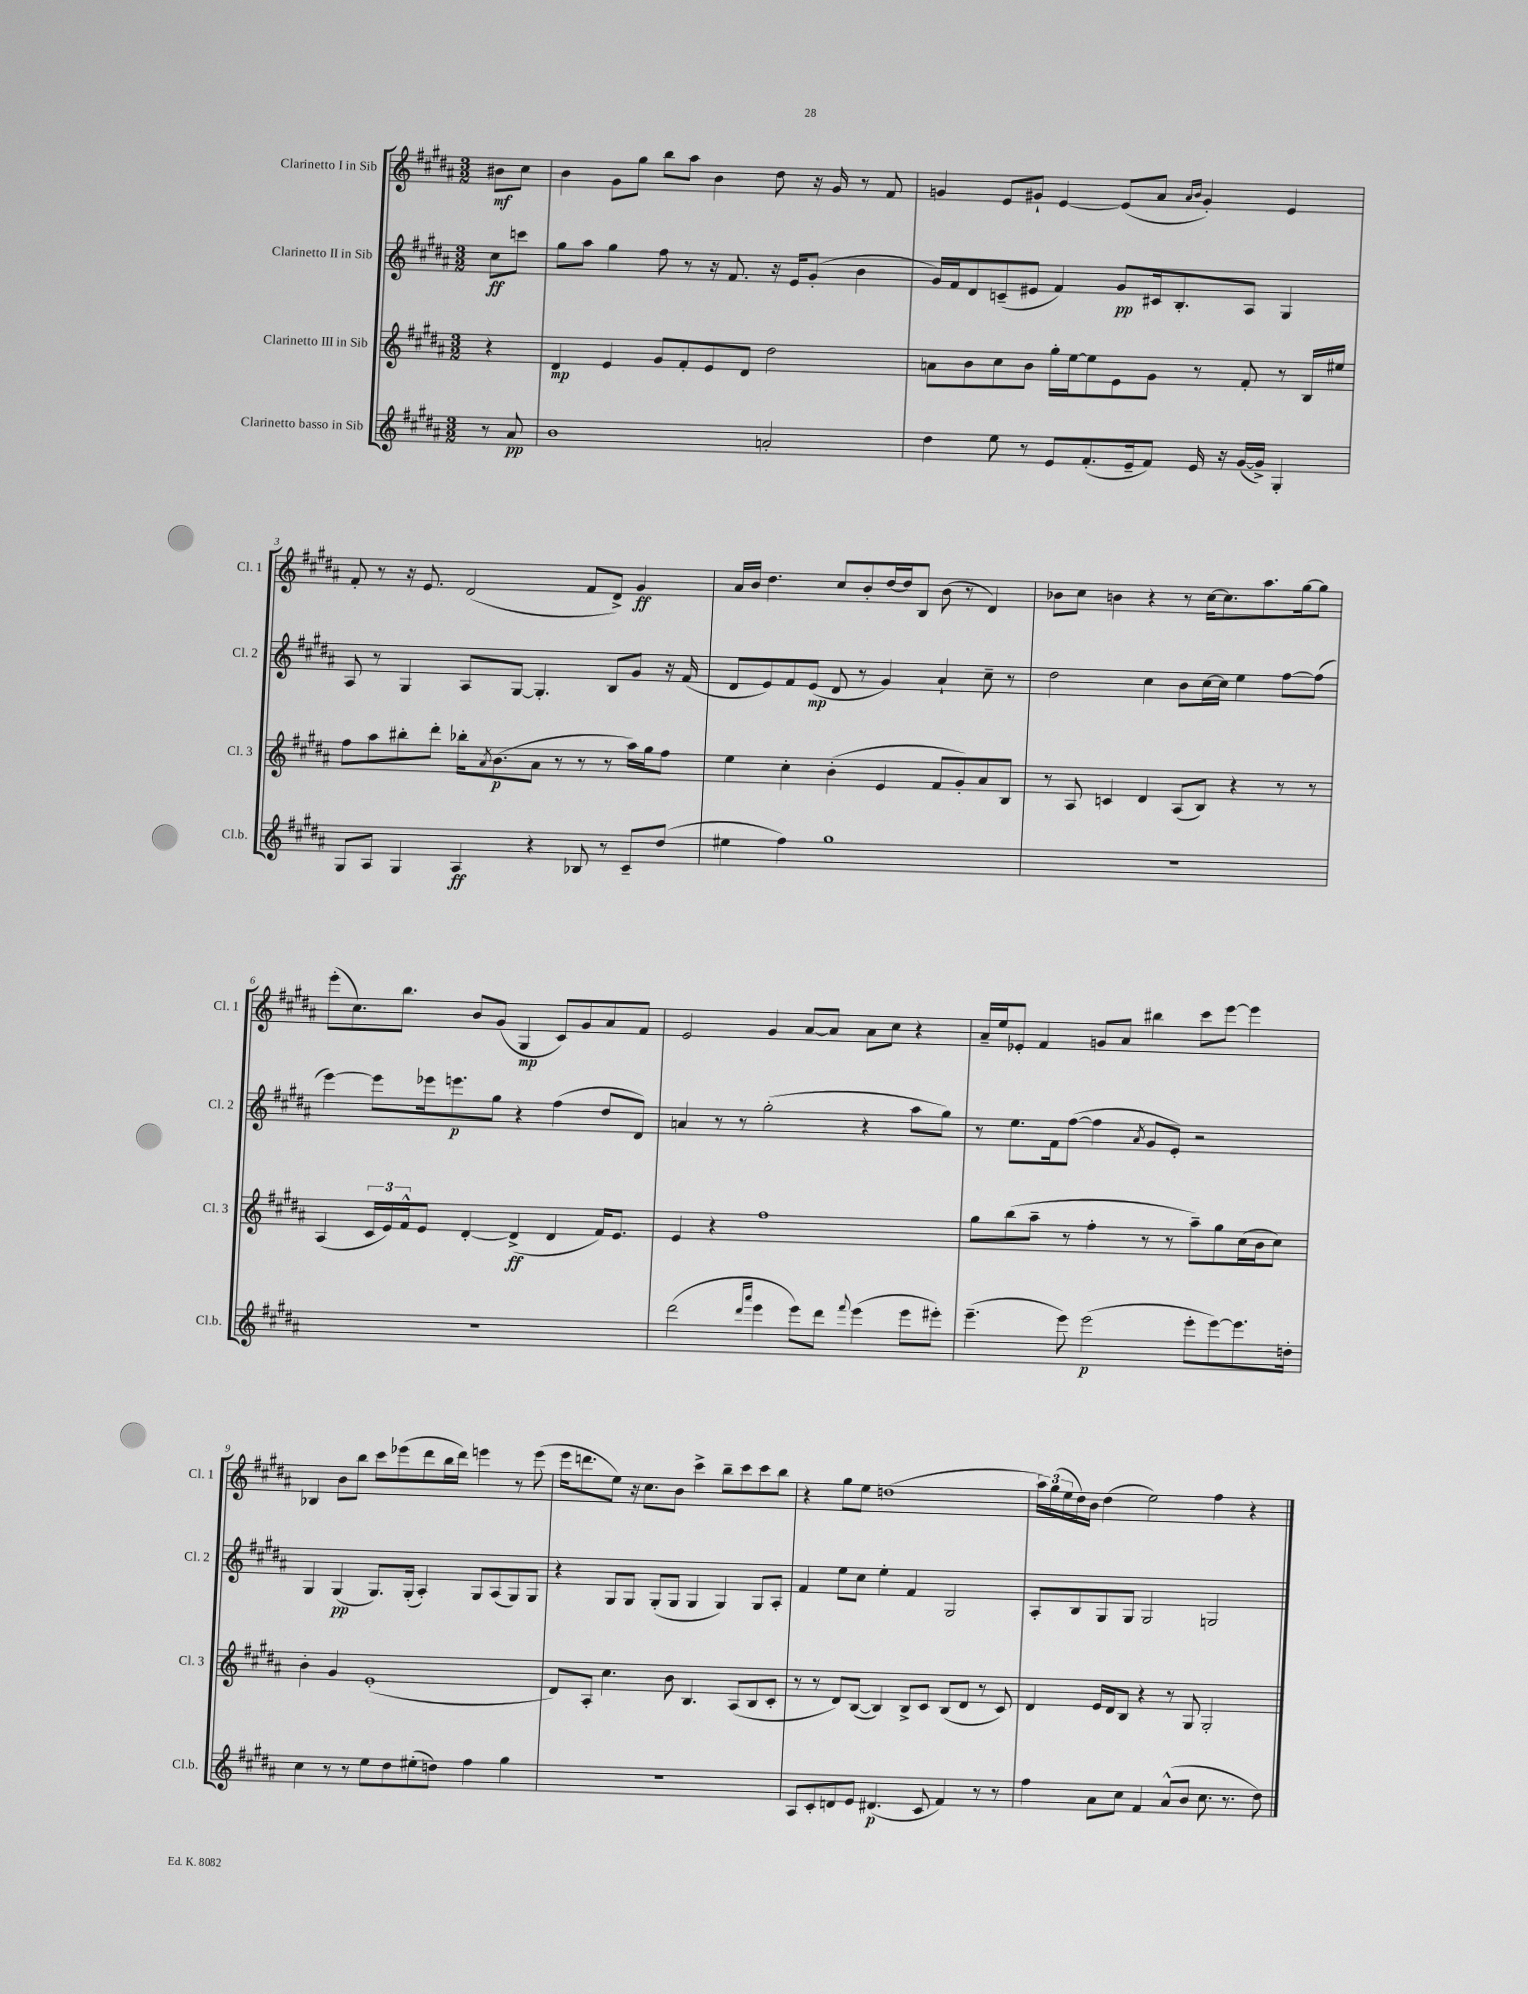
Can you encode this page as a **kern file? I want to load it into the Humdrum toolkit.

**kern	**kern	**kern	**kern
*staff4	*staff3	*staff2	*staff1
*clefG2	*clefG2	*clefG2	*clefG2
*k[f#c#g#d#a#]	*k[f#c#g#d#a#]	*k[f#c#g#d#a#]	*k[f#c#g#d#a#]
*M3/2	*M3/2	*M3/2	*M3/2
8r	4r	8cc#	8b#
8a#	.	8ccc	8cc#
=	=	=	=
1b	4d#	8gg#	4b
.	.	8aa#	.
.	4e	4gg#	8g#
.	.	.	8gg#
.	8g#	8ff#	8bb
.	8f#'	8r	8aa#
.	8e	16r	4b
.	.	8.f#	.
.	8d#	.	.
2a'	2dd#	16r	8dd#
.	.	16e	.
.	.	(8g#'	16r
.	.	.	16g#
.	.	4b	8r
.	.	.	8f#
=	=	=	=
4dd#	8a	16g#)	4g
.	.	16f#	.
.	8b	8d#	.
8ee	8cc#	(8c~	8e
8r	8b	8e#	8g#`
8e	16gg#'	4f#)	[4e
.	[16ee	.	.
(8.f#'	8ee]	.	.
.	8e	8g#	(8e]
16e~	.	.	.
8f#)	8g#	16c#	8a#
.	.	8.B'	.
.	.	.	16qqa#
.	.	.	16qqb
16e	8r	.	4g#')
16r	.	.	.
([16g#	8f#'	8A#	.
16g#^])	.	.	.
4G#'	8r	4G#	4e
.	16B	.	.
.	16ee#	.	.
=	=	=	=
8G#	8ff#	8A#	8f#'
8A#	8aa#	8r	8r
4G#	8bb#'	4G#	16r
.	.	.	8.e
.	8ddd#'	.	.
4A#	16bb-'	8A#	(2d#
.	8qa#	.	.
.	(8.b	.	.
.	.	[8G#	.
4r	8a#	4.G#']	.
.	8r	.	.
8B-	8r	.	8f#
8r	8r	8B	8d#^)
8c#~	16aa#)	8g#	4g#
.	16gg#	.	.
(8dd#	8ff#	16r	.
.	.	(16f#	.
=	=	=	=
4ee#	4ee	8d#	16a#
.	.	.	16b
.	.	8e)	4.dd#
4ff#)	4cc#'	8f#	.
.	.	(8e	.
1gg#	(4b'	8d#	8cc#
.	.	8r	8b'
.	4e	4g#)	[16dd#
.	.	.	16dd#]
.	.	.	8B
.	8f#	4a#`	(8b
.	8g#')	.	8r
.	8a#	8cc#~	4d#)
.	8B	8r	.
=	=	=	=
1.r	8r	2dd#	8b-
.	8A#	.	8cc#
.	4c	.	4b
.	4d#	4cc#	4r
.	(8A#	8b	8r
.	8B)	[16cc#	[16cc#
.	.	16cc#]	8.cc#]
.	4r	4ee	.
.	.	.	8.aa#
.	8r	[8ff#	.
.	.	.	[16gg#
.	8r	(8ff#]	8gg#]
=	=	=	=
1.r	(4A#	[4eee)	(8eee'
.	.	.	8.cc#)
.	24c#	8eee]	.
.	24e)	.	.
.	.	.	8.bb
.	24f#^^	.	.
.	8e	16eee-	.
.	.	8.eee	.
.	[4d#'	.	8b
.	.	8gg#	(8g#
.	(4d#^]	4r	4G#
.	4d#	(4ff#	8c#)
.	.	.	8g#
.	16f#)	8dd#	8a#
.	8.e	.	.
.	.	8d#)	8f#
=	=	=	=
(2ddd#	4e	4a	2e
.	4r	8r	.
.	.	8r	.
16qqddd#	.	.	.
16qqaaa#	.	.	.
4eee	1ff#	(2gg#'	4g#
8eee)	.	.	[8a#
8ddd#	.	.	8a#]
8qqfff#	.	.	.
(4eee	.	4r	8a#
.	.	.	8cc#
8eee	.	8aa#	4r
8eee#')	.	8gg#)	.
=	=	=	=
(4.eee~	8gg#	8r	16a#~
.	.	.	16ee
.	(8bb	8.ee	8e-'
.	8aa#~	.	4f#
.	.	16f#	.
8eee)	8r	([8ff#	.
(2eee	4ff#'	4ff#]	8g
.	.	.	8a#
.	.	8qa#	.
.	8r	8g#	4bb#
.	8r	8e')	.
8eee'	8aa#~)	2r	8ccc#
[8eee)	8gg#	.	[8eee
8.eee]	(16cc#	.	4eee]
.	16b	.	.
.	8cc#)	.	.
16dd'	.	.	.
=	=	=	=
4cc#	4b'	4G#	4B-
8r	4g#	(4G#	8b
8r	.	.	8bb
8ee	(1e'	8.G#)	8ccc#
8dd#	.	.	(8eee-
.	.	(16G#'	.
(8ee#'	.	4A#')	8ddd#
8dd)	.	.	16bb
.	.	.	16ddd#)
4ff#	.	8G#	4eee
.	.	(8A#	.
4gg#	.	8G#)	8r
.	.	8G#	(8eee
=	=	=	=
1.r	8d#)	4r	16eee
.	.	.	8.ddd
.	8A#'	.	.
.	4.cc#	8G#	8ee)
.	.	8G#	16r
.	.	.	8.cc#
.	.	(8G#'	.
.	8b	8G#	8b
.	4.B	4G#	4ccc#^
.	.	4G#)	8bb~
.	(8A#	.	8ccc#
.	8B	8G#	8ccc#
.	8c#'	8A#'	8bb
=	=	=	=
8A#	8r	4f#	4r
8c#'	8r	.	.
8d	8d#)	8ee	8gg#
8e	([8B	8cc#	8ee
(4.d#	4B])	4ee'	(1dd
.	8B^	4f#	.
8c#	8c#	.	.
4f#)	(8B	2G#	.
.	8d#	.	.
8r	8r	.	.
8r	8c#)	.	.
=	=	=	=
4ff#	4d#	8A#'	24aa#)
.	.	.	(24gg#
.	.	.	24ee
.	.	8B	16dd#)
.	.	.	16b
8a#	16e	8G#	(4dd#
.	16d#	.	.
8cc#	8B	8G#	.
4f#	4r	2G#	2ee)
(8a#^^	8r	.	.
8b	8G#	.	.
8.cc#	2G#'	2G	4ff#
8.r	.	.	.
.	.	.	4r
8dd#)	.	.	.
==	==	==	==
*-	*-	*-	*-
